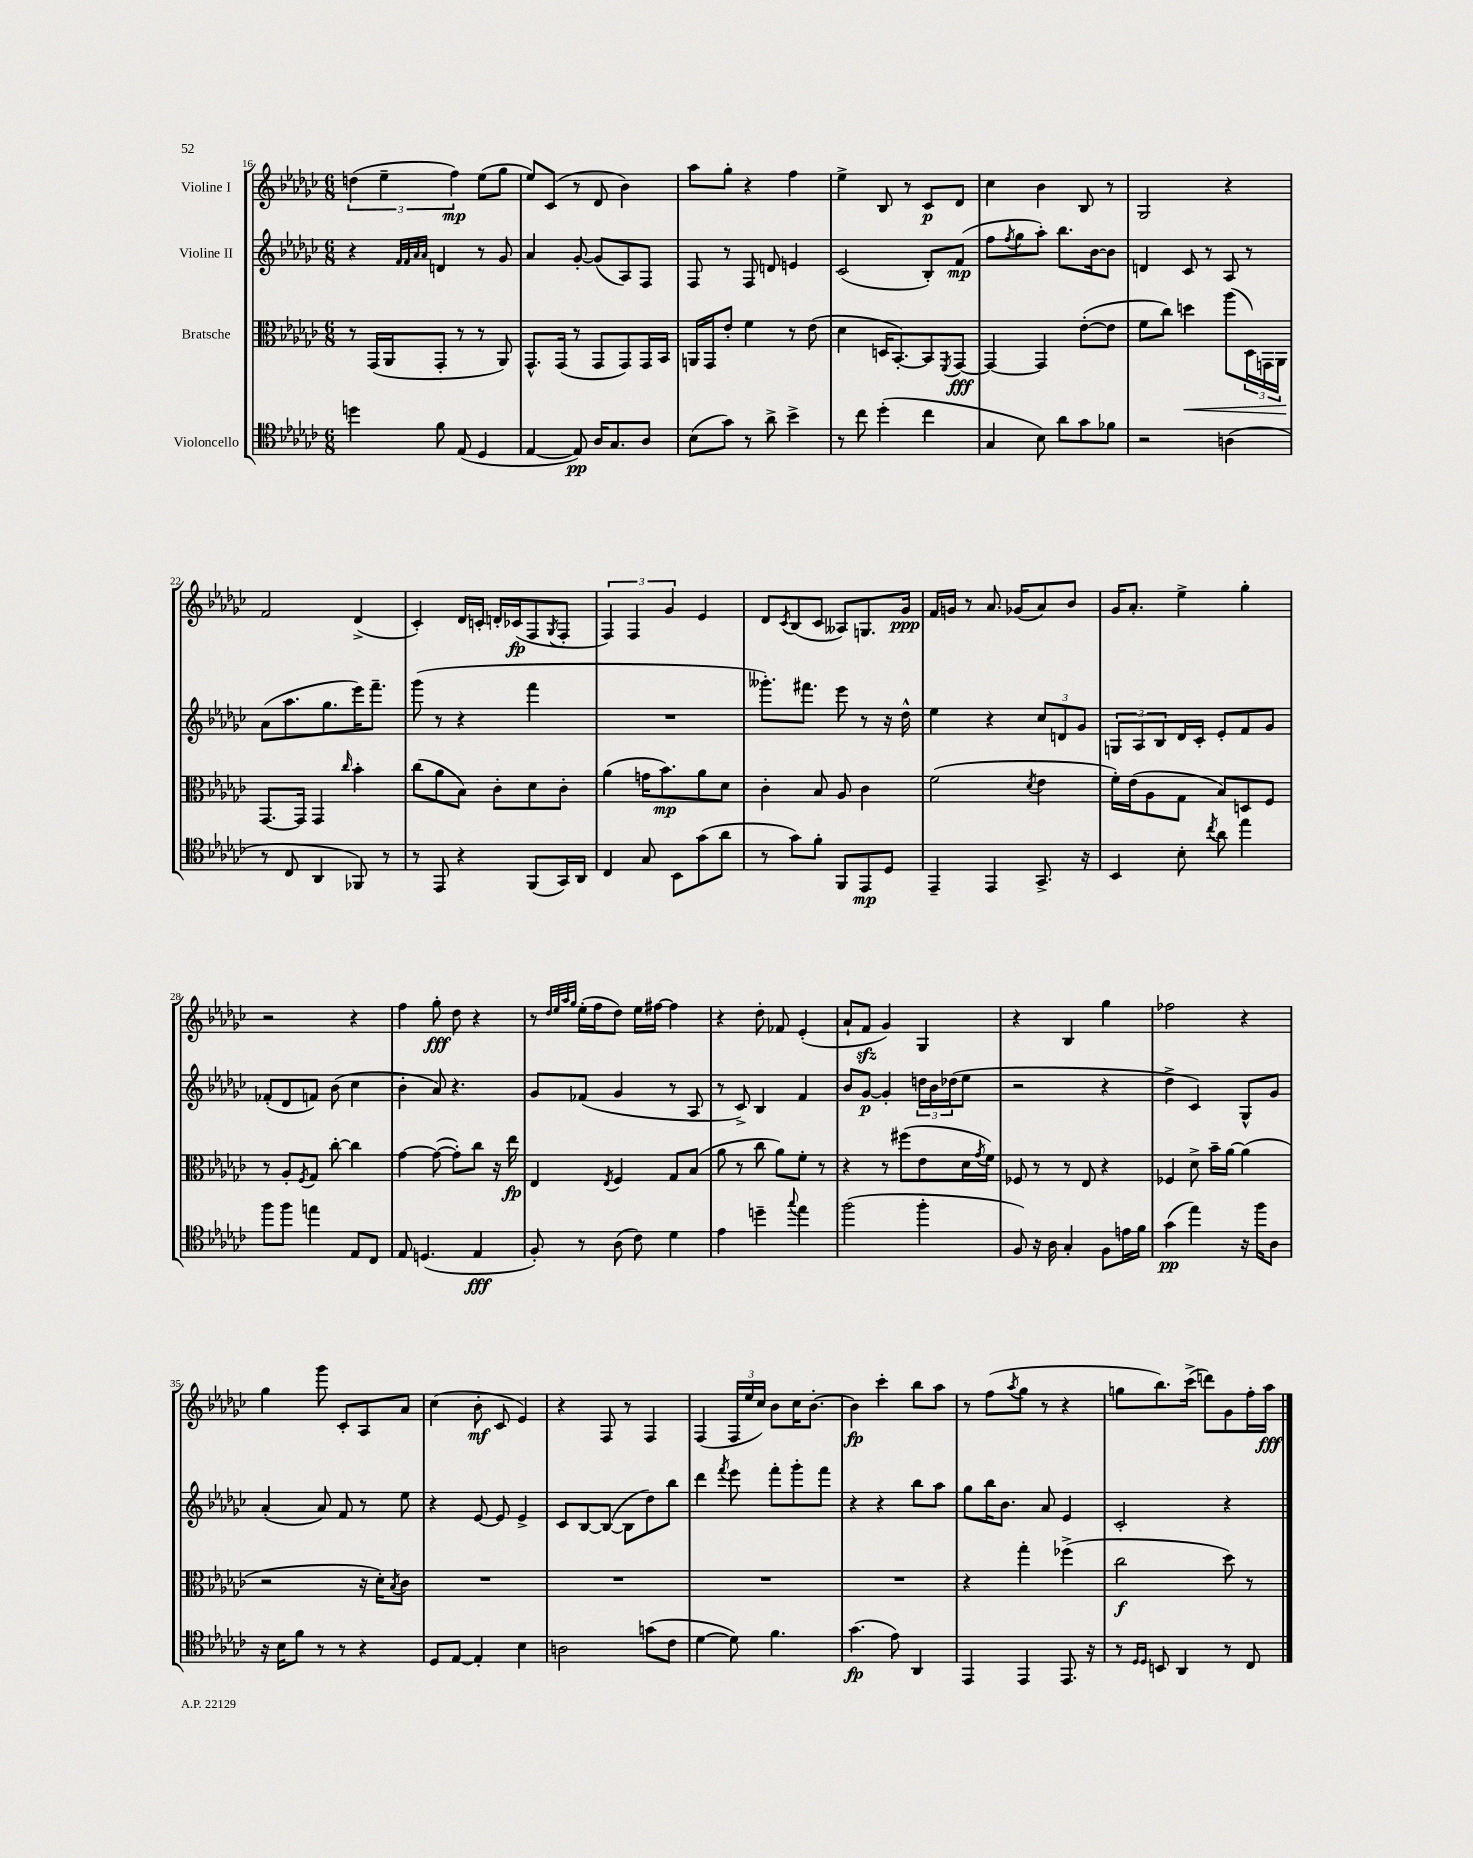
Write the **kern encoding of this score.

**kern	**kern	**kern	**kern
*staff4	*staff3	*staff2	*staff1
*clefC4	*clefC3	*clefG2	*clefG2
*k[b-e-a-d-g-c-]	*k[b-e-a-d-g-c-]	*k[b-e-a-d-g-c-]	*k[b-e-a-d-g-c-]
*M6/8	*M6/8	*M6/8	*M6/8
4dd\	8r	4r	(6dd\
.	(16GG-/LL	.	.
.	.	.	6ee-~\
.	16AA-/J	.	.
.	.	32qqf/LLL	.
.	.	32qqf/	.
.	.	32qqa-/	.
.	.	32qqa-/JJJ	.
8f\	8GG-'/J	4d/	.
.	.	.	6ff\)
(8E-/	8r	.	.
4D-/	8r	8r	(8ee-\L
.	8AA-/)	8g-/	8gg-\J
=	=	=	=
[4E-/	8.GG-^^/L	4a-/	8ee-/L)
.	.	.	(8c-/J
.	(16GG-/Jk	.	.
8E-/])	8r	[8g-'/	8r
16A-/LK	8GG-/L	(8g-/]L	8d-/
8.G-/	.	.	.
.	8GG-/)	8A-/)	4b-\)
8A-/J	16GG-/L	8F/J	.
.	16BB-/JJ	.	.
=	=	=	=
(8B-\L	16AA/LL	8F/	8aa-\L
.	16GG-/J	.	.
8g-\J)	8e-'/J	8r	8gg-'\J
8r	4f\	8F/	4r
8a-^\	.	8d/	.
4b-^\	8r	4e/	4ff\
.	(8e-\	.	.
=	=	=	=
8r	4d-\	(2c-/	4ee-^\
8cc-\	.	.	.
(4dd-'\	16D/LK	.	8B-/
.	[8.BB-'/)	.	.
.	.	.	8r
4cc-\	8BB-/]	8B-'/L)	8c-/L
.	8qFF/	.	.
.	[8GG-/J	(8f/J	8d-/J
=	=	=	=
4G-/	4GG-/_	8ff\L	4cc-\
.	.	8qff/	.
.	.	8gg-\	.
8B-\)	4GG-/]	8aa-'\J)	4b-\
8a-\L	.	8.bb-\L	.
8g-\	([8e-'\L	.	8B-/
.	.	[16b-\k	.
8f-\J	8e-\]J	8b-\]J	8r
=	=	=	=
2r	8f\L	4d/	2G-/
.	8cc-\J)	.	.
.	4dd\	8c-/	.
.	.	8r	.
(4A\	(8aa-\L	8A-/	4r
.	24D-\L)	8r	.
.	24GG\	.	.
.	24AA-\JJ	.	.
=	=	=	=
8r	[8.GG-/L	(8a-\L	2f/
8C-/	.	8.aa-\	.
.	16GG-/]Jk	.	.
4AA-/	4GG-/	.	.
.	.	8.gg-\	.
.	16qqcc-/	.	.
8FF-/)	4b-'\	16eee-\K)	(4d-^/
.	.	8.fff~\J	.
8r	.	.	.
=	=	=	=
8r	(8cc-\L	(8ggg-\	4c-'/)
8EE-/	8a-\	8r	.
4r	8B-\J)	4r	16d-/LL
.	.	.	16c'/JJ
.	8c-'\L	.	16d'/LL
.	.	.	(16c-/J
(8FF/L	8d-\	4fff\	8F/
.	.	.	8qG-/
16GG-/L)	8c-'\J	.	8F'/J
16AA-/JJ	.	.	.
=	=	=	=
4C-/	(4a-\	2.r	6F/)
.	.	.	6F/
8G-/	16g\LK	.	.
.	8.b-\)	.	.
.	.	.	6g-/
8BB-\L	.	.	.
(8g-\	8a-\	.	4e-/
8a-\J	8d-\J	.	.
=	=	=	=
8r	4c-'\	8.ggg--'\L)	8d-/L
.	.	.	8qc-/
8g-\L)	.	.	(8B-/
.	.	8.fff#\J	.
8f'\J	8B-/	.	8c-/J
8FF/L	8A-/	8eee-\	8A--/L)
8EE-/	4c-\	8r	8.G/
8D-/J	.	16r	.
.	.	16dd-^^\	16g-/Jk
=	=	=	=
4EE-~/	(2f\	4ee-\	16f/LL
.	.	.	16g/JJ
.	.	.	8r
4EE-/	.	4r	8.a-/
.	.	.	(16g-/LK
.	8qd-/	.	.
8.GG-^/	4e-\	12cc-/L	8a-/)
.	.	12d/	.
.	.	.	8b-/J
.	.	12g-/J	.
16r	.	.	.
=	=	=	=
4BB-/	16f'\LL)	12G/L	16g-/LK
.	(16e-\J	.	8.a-'/J
.	.	12A-/	.
.	8A-\	.	.
.	.	12B-/	.
8B-'\	8G-\J	16d-/L	4ee-^\
.	.	16c-'/JJ	.
8qcc-/	.	.	.
8a-\	8B-/L)	8e-'/L	.
4ee-\	8D/	8f/	4gg-'\
.	8F/J	8g-/J	.
=	=	=	=
8ff\L	8r	(8f-'/L	2r
8ff\J	8A-'/L	8d-/	.
.	8qF/	.	.
4ee\	8G-/J	8f/J)	.
.	[8cc-'\	(8b-\	.
8E-/L	4cc-\]	4cc-\	4r
8C-/J	.	.	.
=	=	=	=
8E-/	[4g-\	4b-'\	4ff\
(4.D/	.	.	.
.	(8g-\_	8a-/)	8gg-'\
.	8g-'\]L)	4.r	8dd-\
4E-/	8cc-\J	.	4r
.	16r	.	.
.	16ee-\	.	.
=	=	=	=
8F'/)	4E-/	8g-/L	8r
.	.	.	32qqdd-/LLL
.	.	.	32qqee-/
.	.	.	32qqaa-/
.	.	.	32qqgg-/JJJ
8r	.	(8f-/J	(16ee-'\LL
.	.	.	16ff\J
.	8qE-/	.	.
(8A-\	4F/	4g-/	8dd-\J)
8c-\)	.	.	16ee-\LL
.	.	.	[16ff#\JJ
4d-\	8G-/L	8r	4ff#\]
.	(8B-/J	8A-/	.
=	=	=	=
4e-\	8a-\	8r	4r
.	8r	8c-^/)	.
4dd~\	8cc-\	4B-/	8dd-'\
.	8a-\L)	.	8f-/
8qqgg-/	.	.	.
4ee-\	8f'\J	4f/	(4e-'/
.	8r	.	.
=	=	=	=
(2ff\	4r	8b-/L	8a-`/L
.	.	[8g-/J	8f/J
.	8r	4g-'/]	4g-/)
.	(8ff#\L	.	.
4ff'\	8e-\	24dd\LL	4G-/
.	.	24b-\	.
.	.	(24dd-\J	.
.	16d-\L	8ee-\J	.
.	8qg-/	.	.
.	16f\JJ)	.	.
=	=	=	=
8F/)	8F-/	2r	4r
16r	8r	.	.
16A-\	.	.	.
4G-'/	8r	.	4B-/
.	8E-/	.	.
8F\L	4r	4r	4gg-\
16e\L	.	.	.
16f\JJ	.	.	.
=	=	=	=
(4g-\	4F-/	4dd-^\	2ff-\
4ee-\)	8d-^\	4c-/)	.
.	16b-~\LL	.	.
.	[16a-\JJ	.	.
16r	(4a-\]	8G-^^/L	4r
16ff\LK	.	.	.
8A-\J	.	8g-/J	.
=	=	=	=
16r	2r	(4a-'/	4gg-\
16B-\LK	.	.	.
8f\J	.	.	.
8r	.	8a-/)	8ggg-\
8r	.	8f/	8c-'/L
4r	16r	8r	8A-/
.	16d-'\LK)	.	.
.	8qB-/	.	.
.	8c-\J	8ee-\	8a-/J
=	=	=	=
8D-/L	2.r	4r	(4cc-\
[8E-/J	.	.	.
4E-'/]	.	[8e-/	8b-'\
.	.	8e-/]	8c-/
4B-\	.	4e-^/	4e-/)
=	=	=	=
2A\	2.r	8c-/L	4r
.	.	[8B-/	.
.	.	(8B-/_J	8F/
.	.	8B-\]L	8r
(8g\L	.	8dd-\)	4F/
8c-\J	.	8bb-\J	.
=	=	=	=
[4d-\	2.r	4ddd-\	(4F/
.	.	8qfff/	.
8d-\])	.	8eee-\	24F/LL
.	.	.	24ee-/
.	.	.	24cc-/JJ)
4.f\	.	8fff'\L	8b-\L
.	.	8ggg-'\	16cc-\K
.	.	.	[8.b-'\J
.	.	8fff\J	.
=	=	=	=
(4.g-\	2.r	4r	4b-\]
.	.	4r	4ccc-'\
8e-\)	.	.	.
4AA-/	.	8bb-\L	8bb-\L
.	.	8aa-\J	8aa-\J
=	=	=	=
4EE-/	4r	8gg-\L	8r
.	.	16bb-\K	(8ff\L
.	.	8.b-\J	.
.	.	.	8qaa-/
4EE-/	4gg-'\	.	8gg-\J
.	.	8a-/	8r
8.EE-/	(4ff-^\	4e-/	4r
16r	.	.	.
=	=	=	=
8r	2cc-\	2c-'/	8gg\L
16qqD-/LL	.	.	.
16qqD-/JJ	.	.	.
8BB/	.	.	8.bb-\)
4AA-/	.	.	.
.	.	.	(16ccc-^\Jk
.	.	.	8ddd\L)
8r	8dd-\)	4r	8g-\
8C-/	8r	.	16ff'\L
.	.	.	16aa-\JJ
==	==	==	==
*-	*-	*-	*-
